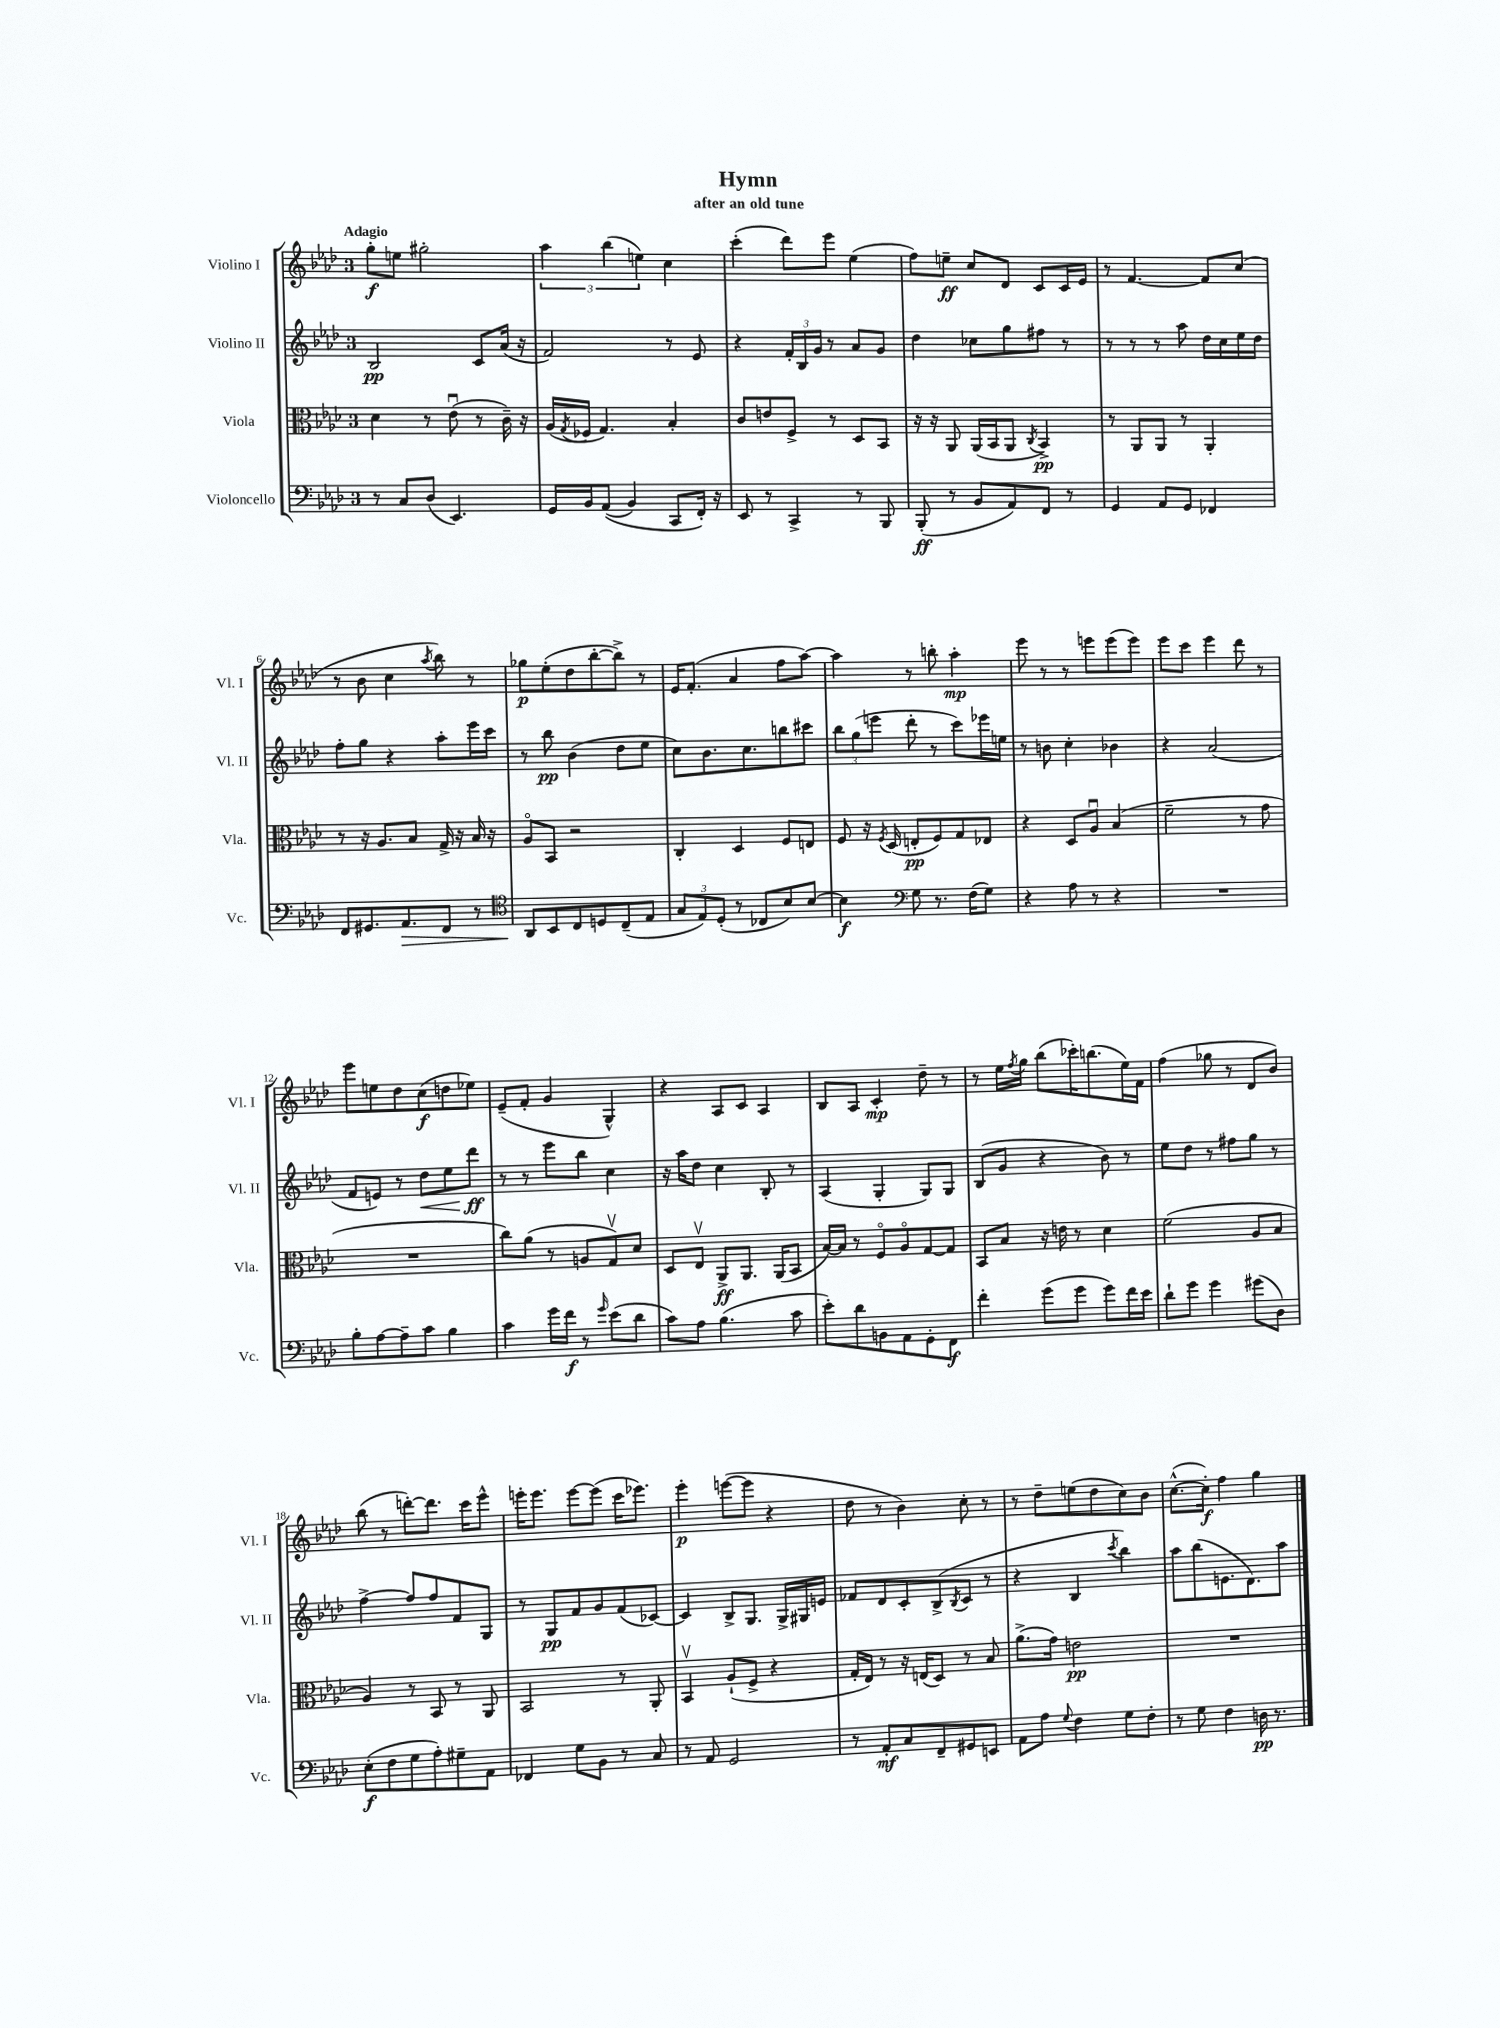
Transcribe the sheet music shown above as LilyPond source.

\header { title = "Hymn" subtitle = "after an old tune" }
<<
\new StaffGroup <<
\new Staff = "s0" \with { instrumentName = "Violino I" shortInstrumentName = "Vl. I" } {
    \clef treble \key aes \major \once \override Staff.TimeSignature.style = #'single-digit \time 3/4 \tempo "Adagio"
    g''8-.\f e''8 gis''2-. |
    \tuplet 3/2 { aes''4 bes''4( e''4) } c''4 |
    c'''4-.( des'''8) ees'''8 ees''4( |
    f''8) e''8--\ff c''8 des'8 c'8 c'16 ees'16 |
    r8 f'4.~ f'8 c''8( |
    r8 bes'8 c''4 \acciaccatura { aes''8 } bes''8) r8 |
    ges''8\p ees''8-.( des''8 bes''8~-. bes''8->) r8 |
    ees'16 f'8.-.( aes'4 f''8 aes''8~) |
    aes''4 r8 b''8-. aes''4-.\mp |
    ees'''8 r8 r8 e'''8 e'''8( e'''8) |
    ees'''8 c'''8 ees'''4 des'''8 r8 |
    ees'''8 e''8 des''8 c''8\f( d''8 ees''8) |
    ees'8--( f'8-. g'4 g4-^) |
    r4 aes8 c'8 aes4 |
    bes8 aes8 c'4-.\mp des''8-- r8 |
    r8 ees''16 \acciaccatura { f''8 } g''16 bes''8( ces'''16-.) b''8.( ees''16) f'16 |
    f''4( ges''8 r8 des'8 bes'8) |
    bes''8( r8 d'''8~-.) d'''8. c'''16 ees'''8-^ |
    e'''16-. e'''8. e'''8~ e'''8( c'''16 ees'''8.) |
    ees'''4-.\p e'''8~( e'''8 r4 |
    des''8 r8 bes'4) c''8-. r8 |
    r8 des''8-- e''8( des''8 c''8) bes'8 |
    c''8.~-^( c''16-.\f) f''4 g''4 \bar "|." |
}
\new Staff = "s1" \with { instrumentName = "Violino II" shortInstrumentName = "Vl. II" } {
    \clef treble \key aes \major \once \override Staff.TimeSignature.style = #'single-digit \time 3/4
    bes2\pp c'8 aes'16( r16 |
    f'2) r8 ees'8 |
    r4 \tuplet 3/2 { f'16-. bes16 g'16 } r8 aes'8 g'8 |
    des''4 ces''8 g''8 fis''8 r8 |
    r8 r8 r8 aes''8 des''16 c''16 ees''16 des''16 |
    f''8-. g''8 r4 aes''8-. ees'''16 c'''16 |
    r8 bes''8\pp bes'4( des''8 ees''8 |
    c''8) bes'8. c''8. b''8 cis'''8 |
    \tuplet 3/2 { bes''8 g''8( e'''8 } des'''8-. r8 c'''8) ees'''16 e''16 |
    r8 b'8 c''4-. bes'4 |
    r4 aes'2( |
    f'8 e'8) r8 des''8\< ees''8 des'''8\ff\! |
    r8 r8 ees'''8 bes''8 c''4 |
    r16 aes''16 des''8 c''4 bes8-. r8 |
    aes4( g4-. g8) g8 |
    bes8( g'8 r4 bes'8) r8 |
    ees''8 des''8 r8 fis''8 g''8 r8 |
    f''4~-> f''8 f''8 f'8 g8 |
    r8 g8\pp f'8 g'8 f'8( ces'8~) |
    ces'4 bes8-> g8. g16-> gis16 e'16 |
    fes'8 des'8 c'8-. bes8->( \acciaccatura { bes8 } c'8 r8 |
    r4 bes4 \acciaccatura { c'''8 } bes''4) |
    aes''8 bes''8( e'8. des'8.) aes''8 \bar "|." |
}
\new Staff = "s2" \with { instrumentName = "Viola" shortInstrumentName = "Vla." } {
    \clef alto \key aes \major \once \override Staff.TimeSignature.style = #'single-digit \time 3/4
    des'4 r8 ees'8\downbow( r8 c'16--) r16 |
    aes16( \acciaccatura { g8 } fes16 g4.) bes4-. |
    c'8 e'8 f8-> r8 des8 bes,8 |
    r16 r16 aes,8 aes,16( bes,16 aes,8 \acciaccatura { c8 } bes,4->\pp) |
    r8 aes,8 aes,8 r8 aes,4-. |
    r8 r16 aes8. bes8 g16-> r16 bes16 r16 |
    aes8\flageolet bes,8 r2 |
    c4-. des4 f8 e8 |
    f8 r16 \acciaccatura { f8 } des16( e8-.\pp f8) g8 ees8 |
    r4 des8 aes8\downbow bes4( |
    f'2-- r8 g'8 |
    R2. |
    c''8) aes'8( r8 a8 g8\upbow) des'8 |
    des8 ees8\upbow aes,8->\ff aes,8. aes,16( bes,8 |
    bes16~) bes16 r8 f8\flageolet aes8\flageolet g8~ g8 |
    bes,8 bes8 r16 e'16 r8 des'4 |
    f'2( aes8 bes8 |
    aes4) r8 bes,8 r8 aes,8 |
    bes,2 r8 aes,8-. |
    bes,4\upbow aes8-!( f8-> r4 |
    g16-. ees16) r8 r16 e16( des8) r8 bes8 |
    aes'8.->( g'16) e'2\pp |
    R2. \bar "|." |
}
\new Staff = "s3" \with { instrumentName = "Violoncello" shortInstrumentName = "Vc." } {
    \clef bass \key aes \major \once \override Staff.TimeSignature.style = #'single-digit \time 3/4
    r8 c8 des8( ees,4.) |
    g,16 bes,16 aes,8(\( bes,4) c,8 f,16-.\) r16 |
    ees,8 r8 c,4-> r8 bes,,8 |
    bes,,8-.\ff( r8 bes,8 aes,8) f,8 r8 |
    g,4 aes,8 g,8 fes,4 |
    f,8 gis,8. aes,8.\> f,8 r8 |
    \clef tenor aes,8\! bes,8 c8 d8 c8--( ees8 |
    \tuplet 3/2 { g8 ees8) des8-.( } r8 ces8 bes8) bes8~ |
    bes4\f \clef bass g8 r8. f16( g8) |
    r4 aes8 r8 r4 |
    R2. |
    bes8-. aes8~ aes8-- c'8 bes4 |
    c'4 g'16 f'16\f r8 \grace { g'16 } ees'8( des'8 |
    c'8) aes8 bes4.( c'8 |
    ees'8-.) des'8 b,8 aes,8 g,8-. f,8\f |
    f'4-. g'8( g'8 g'8) f'16 ees'16 |
    des'8-! g'8 g'4 gis'8( des8) |
    ees8-.\f( f8 g8 aes8-.) gis8-- aes,8 |
    fes,4 g8 bes,8 r8 c8 |
    r8 aes,8 g,2 |
    r8 aes,8-.\mf c8 f,8-- gis,8 e,8 |
    aes,8 aes8 \appoggiatura { g8 } f4 g8 f8-. |
    r8 g8 f4 d16\pp r8. \bar "|." |
}
>>
>>
